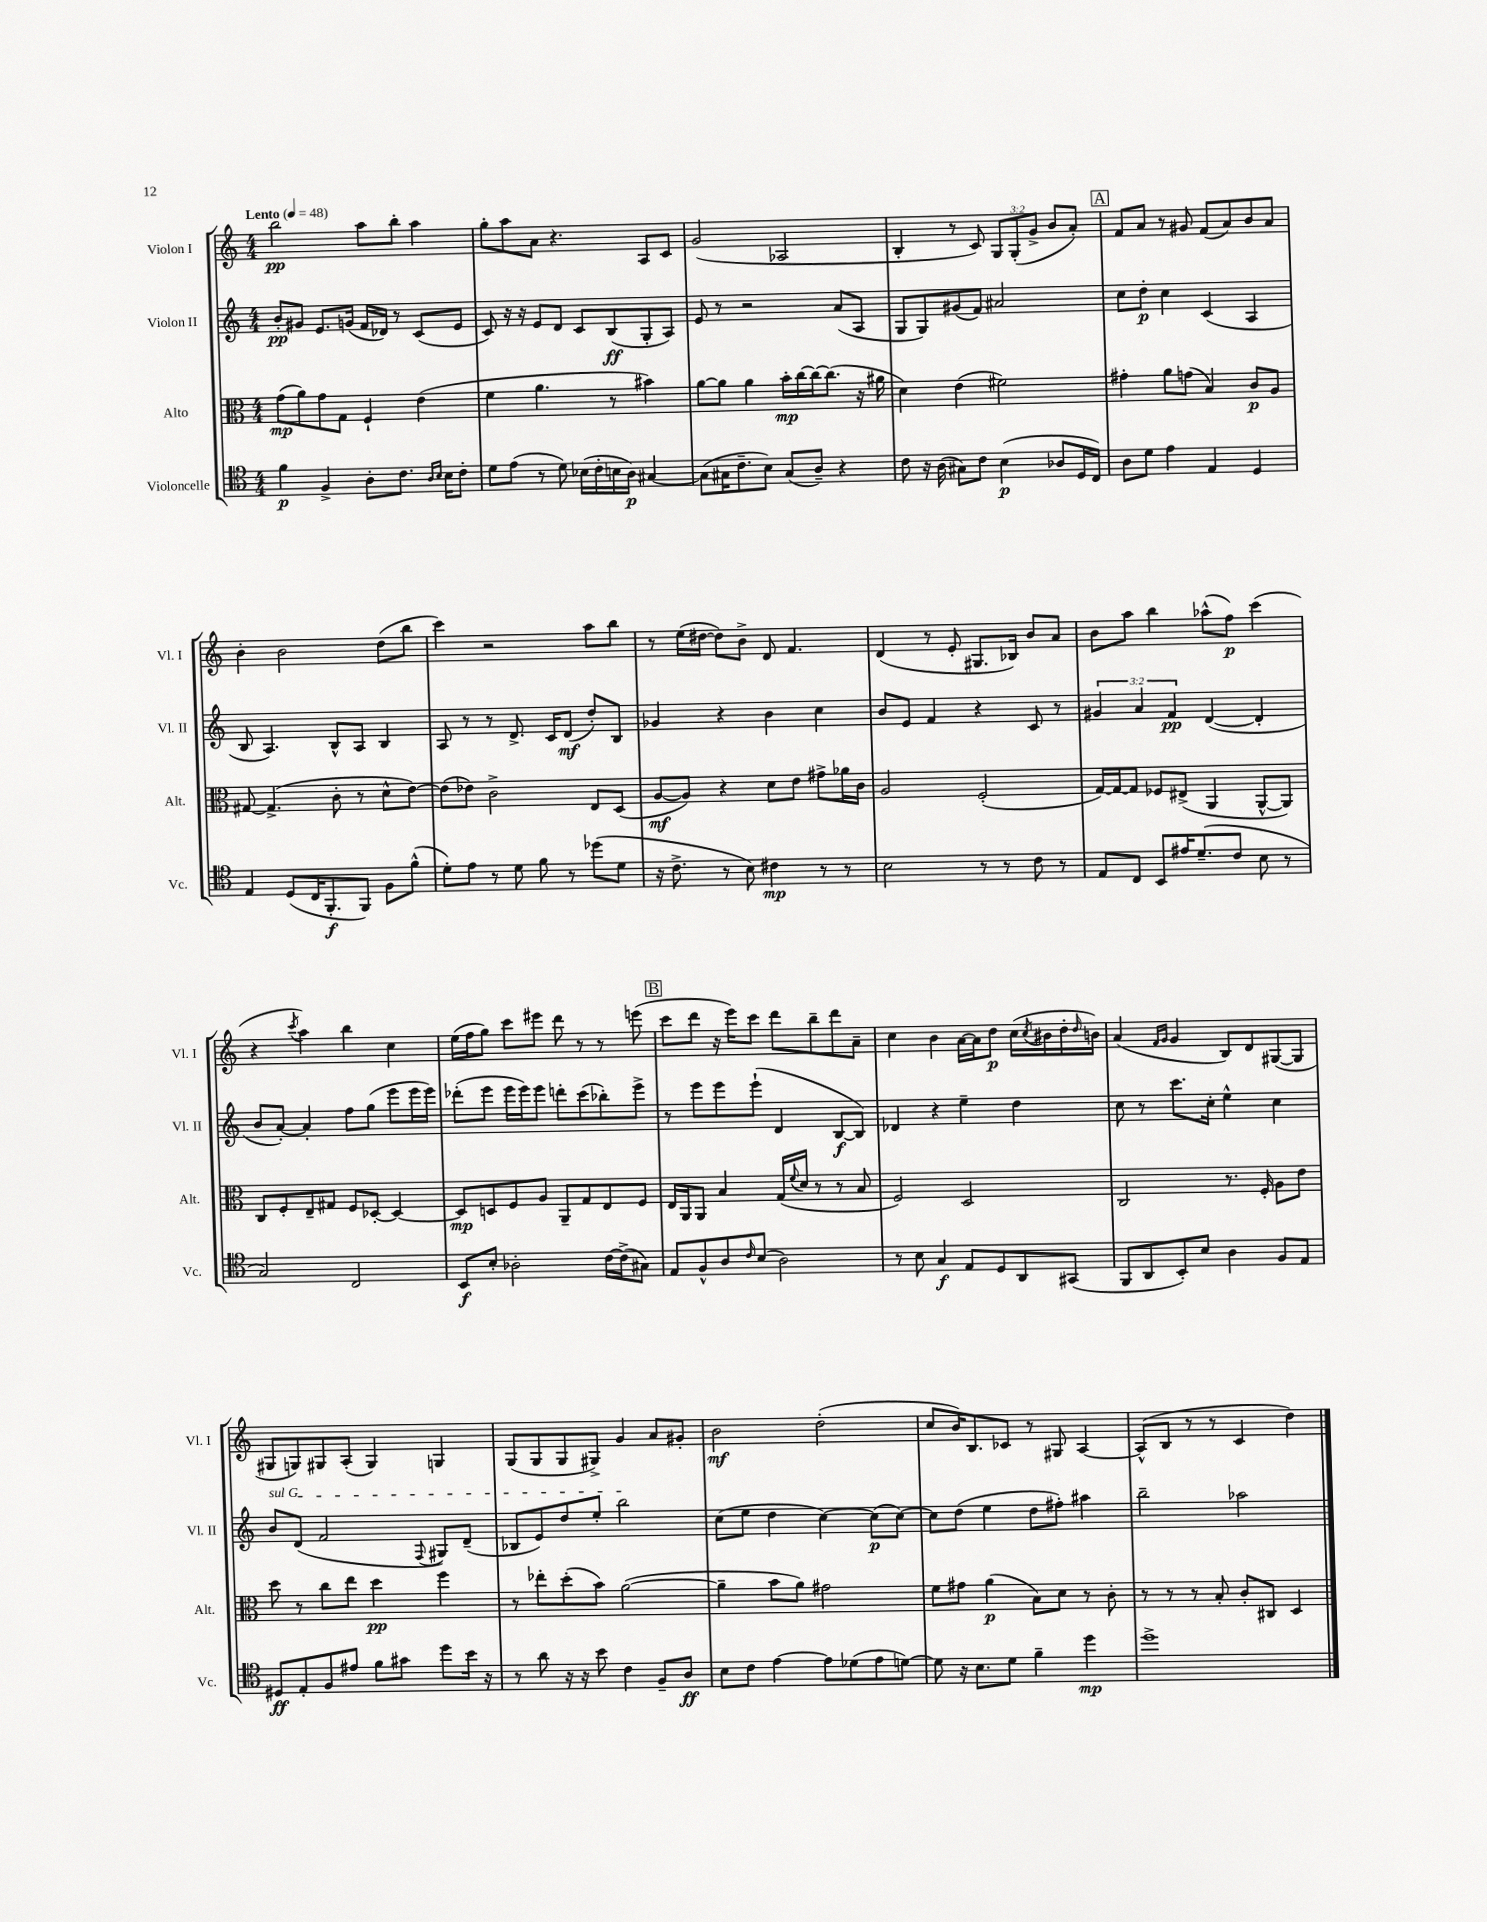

**kern	**kern	**kern	**kern
*staff4	*staff3	*staff2	*staff1
*clefC4	*clefC3	*clefG2	*clefG2
*k[]	*k[]	*k[]	*k[]
*M4/4	*M4/4	*M4/4	*M4/4
*MM48	*MM48	*MM48	*MM48
4f	(8g	8b'	2bb
.	8a)	8g#	.
4F^	8g	8.e	.
.	8G	.	.
.	.	(16g	.
8A'	4F`	16f	8aa
.	.	16d-)	.
8.c	.	8r	8bb'
.	(4e	(8c	4aa
16qqA	.	.	.
16qqB	.	.	.
16B	.	.	.
8c'	.	8e	.
=	=	=	=
8d	4f	8c)	8gg'
(8e	.	16r	8aa
.	.	16r	.
8r	4.a	8e	8a
8d)	.	8d	4.r
(16B-	.	8c	.
16c'	.	.	.
16B	8r	(8B	.
16A)	.	.	.
[4G#	4b#)	8G'	8A
.	.	8A)	8c
=	=	=	=
(8G#]	[8a	8e	(2g
16G#	8a]	8r	.
8.c~	.	.	.
.	4a	2r	.
8B)	.	.	.
(8G#	16b'	.	2A-
.	[16cc	.	.
8A~)	16cc_	.	.
.	(8.cc]	.	.
4r	.	(8a	.
.	16r	8A	.
.	16a#	.	.
=	=	=	=
8c	4d)	8G	4B'
16r	.	8G)	.
(16A	.	.	.
8G#)	(4e	(8g#	8r
8c	.	8f)	8c)
(4B	2f#)	2a#	12G
.	.	.	(12G'
.	.	.	12g^
8A-	.	.	8b
16D	.	.	8a')
16C)	.	.	.
=	=	=	=
8A	4g#'	8cc	8f
8d	.	8dd'	8a
4e	8a	4cc	8r
.	(8g	.	8g#
4E	4B)	(4c	(8f
.	.	.	8a)
4D	8c	4A	8b
.	8A	.	8a
=	=	=	=
4E	[8G#	8B	4b'
.	(4.G#^]	4.A)	.
(8D	.	.	2b
16C	.	.	.
8.FF'	.	.	.
.	8c'	8B^^	.
8FF)	8r	8A	.
8F	8d^^	4B	(8dd
(8f^^	[8e)	.	8bb
=	=	=	=
8d')	(8e]	8A	4ccc)
8e	8e-)	8r	.
8r	2c^	8r	2r
8d	.	8.d^	.
8f	.	.	.
.	.	16c	.
8r	.	(8d	.
(8dd-	8E	8dd')	8aa
8d	(8D	8B	8bb
=	=	=	=
16r	[8A	4g-	8r
8.c^	.	.	.
.	8A])	.	(16ee
.	.	.	[16dd#
8r	4r	4r	8dd#])
8B)	.	.	8b^
4c#	8d	4b	8d
.	8e	.	4.f
8r	8g#^	4cc	.
8r	16a-	.	.
.	16c	.	.
=	=	=	=
2B	2A	8b	(4d
.	.	8e	.
.	.	4f	8r
.	.	.	8e'
8r	(2F'	4r	8.G#
8r	.	.	.
.	.	.	16B-)
8c	.	8c	8b
8r	.	8r	8a
=	=	=	=
8E	[16G)	6g#	8b
.	16G_	.	.
8C	8G]	.	8aa
.	.	6a	.
8BB	8F-	.	4bb
.	.	6f	.
16e#	(8E#^	.	.
(8.d~	.	.	.
.	4AA	([4d	(8aa-^^
8c	.	.	8ff)
8B	[8AA^^	4d']	(4ccc
8r	8AA])	.	.
=	=	=	=
2G)	8C	8b	4r
.	8F'	[8a')	.
.	.	.	8qccc
.	8E~	4a']	4aa)
.	8G#	.	.
2C	8F	8ff	4bb
.	[8D-'	(8gg	.
.	4D-_	8eee	4cc
.	.	16eee	.
.	.	16eee)	.
=	=	=	=
8BB	8D-]	(8ddd-'	(16ee
.	.	.	16ff
8B'	8D	8eee	8gg)
2A-'	8F	16eee	8ccc
.	.	16eee)	.
.	8A	8eee	8eee#
.	8AA~	8ddd'	8ddd
.	8G	(8ccc	8r
[16c	8E	8bb-')	8r
(16c^]	.	.	.
8G#)	8F	8eee^	(8eee
=	=	=	=
8E	16E	8r	8ccc
.	16AA	.	.
8F^^	8AA	8eee	8ddd
8A	4B	8eee	16r
.	.	.	16eee)
16qqc	.	.	.
(8B	.	(8eee`	8ccc
2A)	(16G	4d	8ddd
.	8qqf	.	.
.	16d	.	.
.	8r	.	8bb~
.	8r	[8B	8ddd
.	8B	8B])	8a~
=	=	=	=
8r	2F)	4d-	4cc
8B	.	.	.
4G	.	4r	4b
8E	2D	4ee~	[16a
.	.	.	16a]
8D	.	.	8dd
8AA	.	4dd	(16cc
.	.	.	8qcc
.	.	.	16b#
(8GG#	.	.	16dd'
.	.	.	16qqdd
.	.	.	16b)
=	=	=	=
8FF	2C	8cc	(4a
8AA	.	8r	.
.	.	.	16qqf
.	.	.	16qqg
8BB')	.	8.ccc	4g
8B	.	.	.
.	.	16cc'	.
4A	8.r	4ee^^	8B)
.	.	.	8d
.	16F'	.	.
8F	8A	4cc	([8G#
8E	8e	.	8G#]
=	=	=	=
8D#	8dd	8b	8G#
8E'	8r	(8d	8G)
8F	8cc	2f	8G#
8e#	8ee	.	(8A'
8f	4dd	.	4G#)
8g#	.	.	.
.	.	8qqF	.
8dd	4ff	8G#)	4G
16b	.	(8d~	.
16r	.	.	.
=	=	=	=
8r	8r	8B-	(8G
8a	8ee-'	8e)	8G
16r	(8dd'	8dd	8G
16r	.	.	.
8b	8b)	8ee'	8G#^)
4c	([2a	2bb	4g
8F~	.	.	8a
8A	.	.	8g#'
=	=	=	=
8B	4a~]	(8cc	2b
8c	.	8ee	.
[4e	8b	4dd	.
.	8a)	.	.
8e]	2g#	[4cc)	(2dd'
(8d-	.	.	.
8e	.	(8cc]	.
[8d)	.	[8cc)	.
=	=	=	=
8d]	8f	8cc]	8cc
16r	8g#	(8dd	16b)
8.B	.	.	8.B
.	(4a	4ee	.
8d	.	.	8c-
4f~	8B)	8dd	8r
.	8d	8ff#')	8G#
4dd	8r	4aa#	[4A
.	8c'	.	.
=	=	=	=
1dd^	8r	2bb~	(8A^^]
.	8r	.	8B
.	8r	.	8r
.	8B'	.	8r
.	8c'	2aa-	4c
.	8C#	.	.
.	4D	.	4dd)
==	==	==	==
*-	*-	*-	*-
